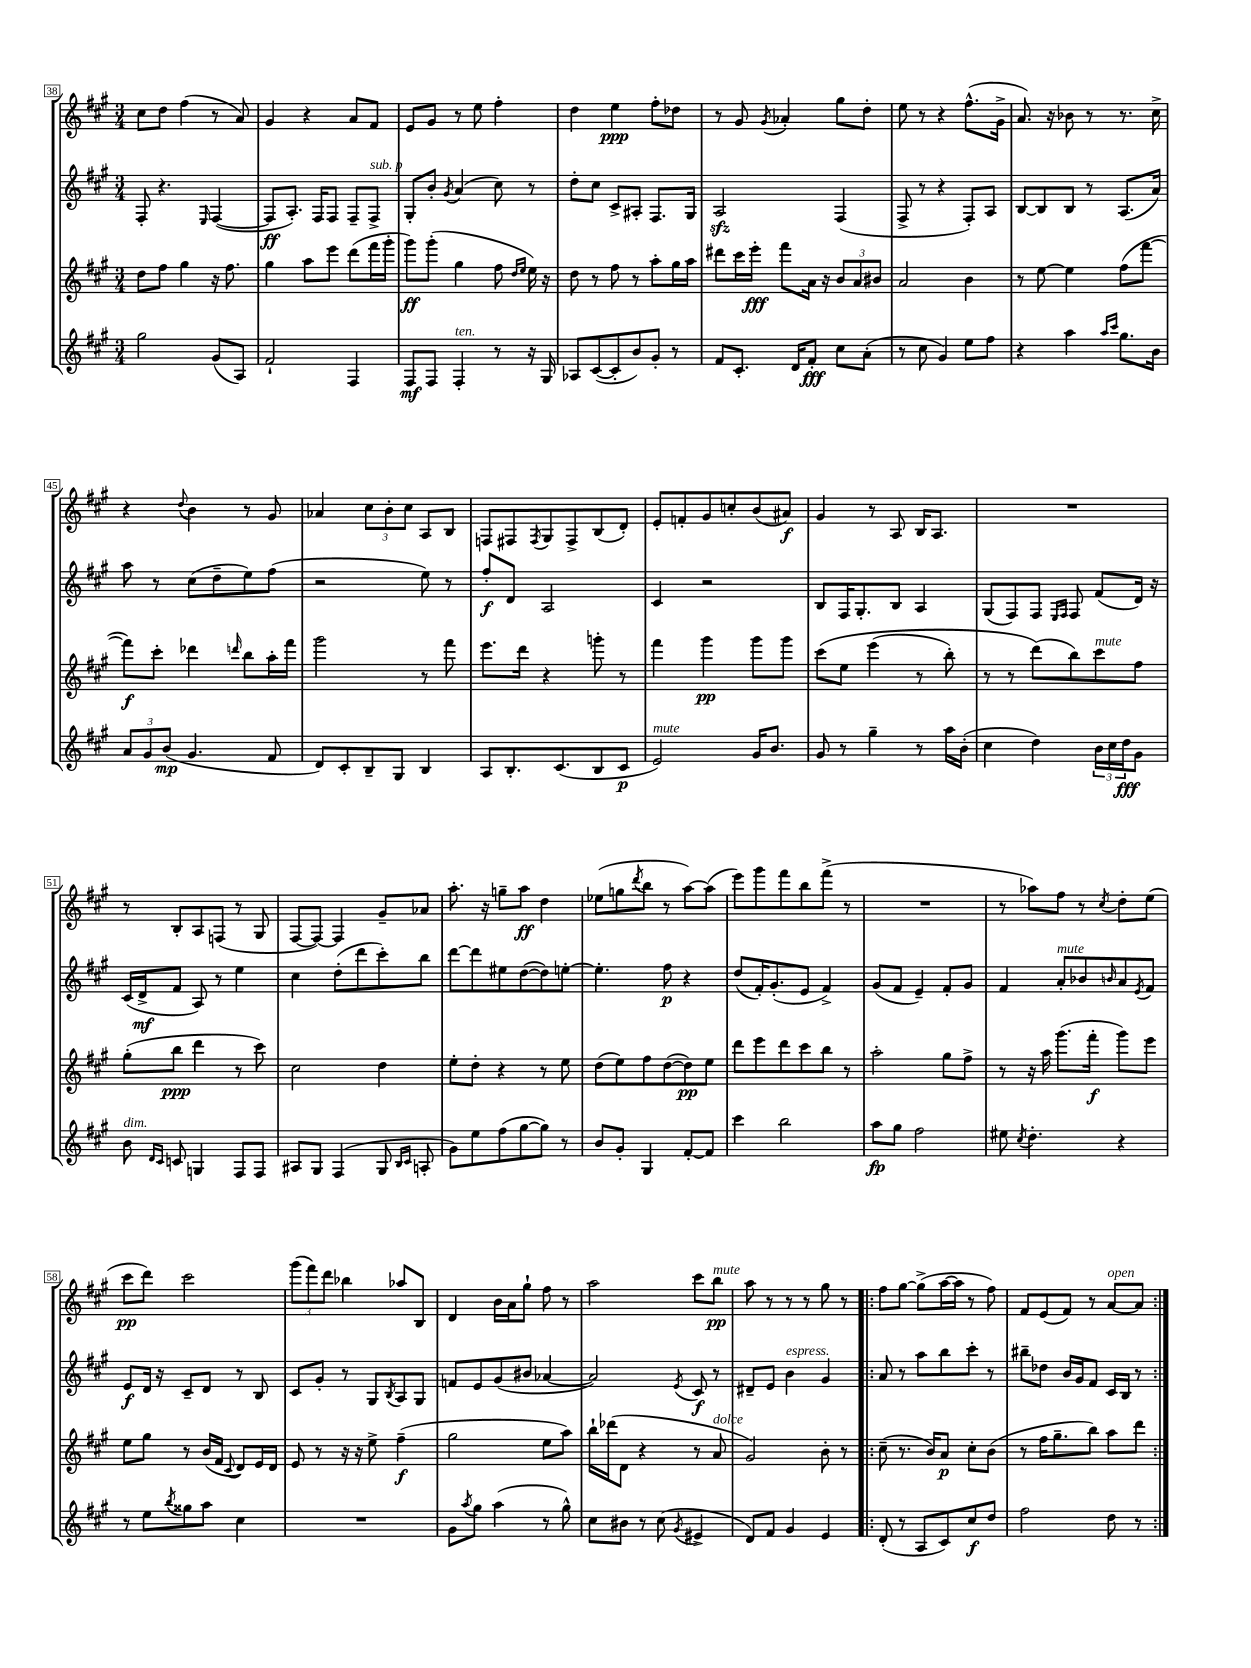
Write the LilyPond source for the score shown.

<<
\new StaffGroup <<
\new Staff = "s0" {
    \clef treble \key a \major \numericTimeSignature \time 3/4
    cis''8 d''8 fis''4( r8 a'8) |
    gis'4 r4 a'8 fis'8 |
    e'8 gis'8 r8 e''8 fis''4-. |
    d''4 e''4\ppp fis''8-. des''8 |
    r8 gis'8 \acciaccatura { gis'8 } aes'4-. gis''8 d''8-. |
    e''8 r8 r4 fis''8.-^( gis'16-> |
    a'8.) r16 bes'8 r8 r8. cis''16-> |
    r4 \appoggiatura { d''8 } b'4 r8 gis'8 |
    aes'4 \tuplet 3/2 { cis''8 b'8-. cis''8 } a8 b8 |
    f8 fis8 \acciaccatura { fis8 } gis8 fis8-> b8( d'8-.) |
    e'8-. f'8-. gis'8 c''8-. b'8( ais'8\f) |
    gis'4 r8 a8 b16 a8. |
    R2. |
    r8 b8-. a8 f8( r8 gis8 |
    fis8~ fis8~) fis4 gis'8-- aes'8 |
    a''8.-. r16 g''8-- a''8\ff d''4 |
    ees''8( g''8 \acciaccatura { d'''8 } b''8 r8 a''8~) a''8( |
    e'''8) gis'''8 fis'''8 b''8 fis'''8->( r8 |
    R2. |
    r8 aes''8) fis''8 r8 \acciaccatura { cis''8 } d''8-. e''8( |
    cis'''8\pp d'''8) cis'''2 |
    \tuplet 3/2 { gis'''8( fis'''8) d'''8 } bes''4 aes''8 b8 |
    d'4 b'16 a'16 gis''8-! fis''8 r8 |
    a''2 cis'''8 b''8\pp^\markup { \italic "mute" } |
    a''8 r8 r8 r8 gis''8 r8 |
    \repeat volta 2 { fis''8 gis''8~ gis''8->( a''16~ a''16 r8 fis''8) |
    fis'8 e'8( fis'8) r8 a'8~^\markup { \italic "open" } a'8 | }
}
\new Staff = "s1" {
    \clef treble \key a \major \numericTimeSignature \time 3/4
    fis8-. r4. \grace { e16 } fis4~( |
    fis8\ff a8.-.) fis16 fis8 fis8-- fis8->^\markup { \italic "sub. p" } |
    gis8-. b'8-. \acciaccatura { gis'8 } a'4( cis''8) r8 |
    d''8-. cis''8 cis'8-> ais8-. fis8. gis16 |
    a2\sfz fis4( |
    fis8-> r8 r4 fis8-.) a8 |
    b8~ b8 b8 r8 a8.( a'16) |
    a''8 r8 cis''8( d''8-- e''8) fis''8( |
    r2 e''8) r8 |
    fis''8-.\f d'8 a2 |
    cis'4 r2 |
    b8 fis16 gis8.-. b8 a4 |
    gis8( fis8) fis8 \grace { e16 fis16 } fis8 fis'8( d'16) r16 |
    cis'16( d'16->\mf fis'8 a8) r8 e''4 |
    cis''4 d''8-.( d'''8 cis'''8-.) b''8 |
    d'''8~ d'''8 eis''8 d''8~( d''8) e''8~-. |
    e''4.-. fis''8\p r4 |
    d''8( fis'16-.) gis'8.-.( e'8 fis'4->) |
    gis'8( fis'8 e'4--) fis'8-. gis'8 |
    fis'4 a'8-.^\markup { \italic "mute" } bes'8 \grace { b'16 } a'8 \acciaccatura { e'8 } fis'8 |
    e'8\f d'16 r16 cis'8-- d'8 r8 b8 |
    cis'8 gis'8-. r8 gis8 \acciaccatura { b8 } a8 gis8 |
    f'8 e'8 gis'8( bis'8 aes'4~ |
    aes'2) \acciaccatura { e'8 } cis'8\f r8 |
    dis'8-- e'8 b'4^\markup { \italic "espress." } gis'4 |
    \repeat volta 2 { a'8 r8 a''8 b''8 cis'''8-. r8 |
    bis''8-- des''8 b'16 gis'16 fis'8 cis'16 b16 r8 | }
}
\new Staff = "s2" {
    \clef treble \key a \major \numericTimeSignature \time 3/4
    d''8 fis''8 gis''4 r16 fis''8. |
    gis''4 a''8 e'''8 d'''8( fis'''16 gis'''16-. |
    gis'''8\ff) gis'''8-.( gis''4 fis''8 \grace { d''16 e''16 } e''16) r16 |
    d''8 r8 fis''8 r8 a''8-. gis''16 a''16 |
    dis'''8 cis'''16 e'''16-.\fff fis'''8 a'16 r16 \tuplet 3/2 { b'8 a'8 bis'8 } |
    a'2 b'4 |
    r8 e''8~ e''4 fis''8( fis'''8~ |
    fis'''8\f) cis'''8-. des'''4 \grace { d'''16 } b''8 a''16-. fis'''16 |
    gis'''2 r8 fis'''8 |
    e'''8. d'''16 r4 g'''8-. r8 |
    fis'''4 gis'''4\pp gis'''8 gis'''8 |
    cis'''8\( e''8 e'''4( r8 b''8-.) |
    r8 r8 d'''8(\) b''8) cis'''8^\markup { \italic "mute" } fis''8 |
    gis''8-.( b''8\ppp d'''4 r8 cis'''8) |
    cis''2 d''4 |
    e''8-. d''8-. r4 r8 e''8 |
    d''8( e''8) fis''8 d''8~( d''8\pp) e''8 |
    d'''8 e'''8 d'''8 cis'''8 b''8 r8 |
    a''2-. gis''8 fis''8-> |
    r8 r16 a''16 gis'''8.( fis'''16-.\f gis'''8) e'''8 |
    e''8 gis''8 r8 b'16( fis'16 \appoggiatura { cis'8 } d'8) e'16 d'16 |
    e'8 r8 r16 r16 e''8-> fis''4--\f( |
    gis''2 e''8 a''8) |
    b''16-! des'''16( d'8 r4 r8 a'8^\markup { \italic "dolce" } |
    gis'2) b'8-. r8 |
    \repeat volta 2 { cis''8--( r8. b'16) a'8\p cis''8-. b'8( |
    r8 fis''16 gis''8.-- b''8) a''8 d'''8 | }
}
\new Staff = "s3" {
    \clef treble \key a \major \numericTimeSignature \time 3/4
    gis''2 gis'8( a8) |
    fis'2-! fis4 |
    fis8\mf fis8 fis4-.^\markup { \italic "ten." } r8 r16 gis16 |
    aes8 cis'8~( cis'8-. b'8) gis'8-. r8 |
    fis'8 cis'8.-. d'16 fis'8-.\fff cis''8 a'8-.( |
    r8 cis''8 gis'4) e''8 fis''8 |
    r4 a''4 \grace { a''16 cis'''16 } gis''8. b'16 |
    \tuplet 3/2 { a'8 gis'8 b'8\mp( } gis'4. fis'8 |
    d'8) cis'8-. b8-- gis8 b4 |
    a8 b8.-. cis'8.( b8 cis'8\p |
    e'2^\markup { \italic "mute" }) gis'16 b'8. |
    gis'8 r8 gis''4-- r8 a''16 b'16-.( |
    cis''4 d''4) \tuplet 3/2 { b'16 cis''16 d''16\fff } gis'8 |
    b'8^\markup { \italic "dim." } \grace { d'16 cis'16 } c'8 g4 fis8 fis8 |
    ais8 gis8 fis4( gis8 \grace { b16 cis'16 } a8-. |
    gis'8) e''8 fis''8( gis''8~ gis''8) r8 |
    b'8 gis'8-. gis4 fis'8~-. fis'8 |
    cis'''4 b''2 |
    a''8\fp gis''8 fis''2 |
    eis''8 \acciaccatura { cis''8 } d''4.-. r4 |
    r8 e''8 \acciaccatura { b''8 } gisis''8 a''8 cis''4 |
    R2. |
    gis'8 \acciaccatura { a''8 } gis''8 a''4( r8 gis''8-^) |
    cis''8 bis'8 r8 cis''8( \acciaccatura { gis'8 } eis'4-> |
    d'8) fis'8 gis'4 e'4 |
    \repeat volta 2 { d'8-.( r8 a8 cis'8) cis''8\f d''8 |
    fis''2 d''8 r8 | }
}
>>
>>
\layout { \context { \Score currentBarNumber = #38 \override BarNumber.stencil = #(make-stencil-boxer 0.1 0.3 ly:text-interface::print) } }
